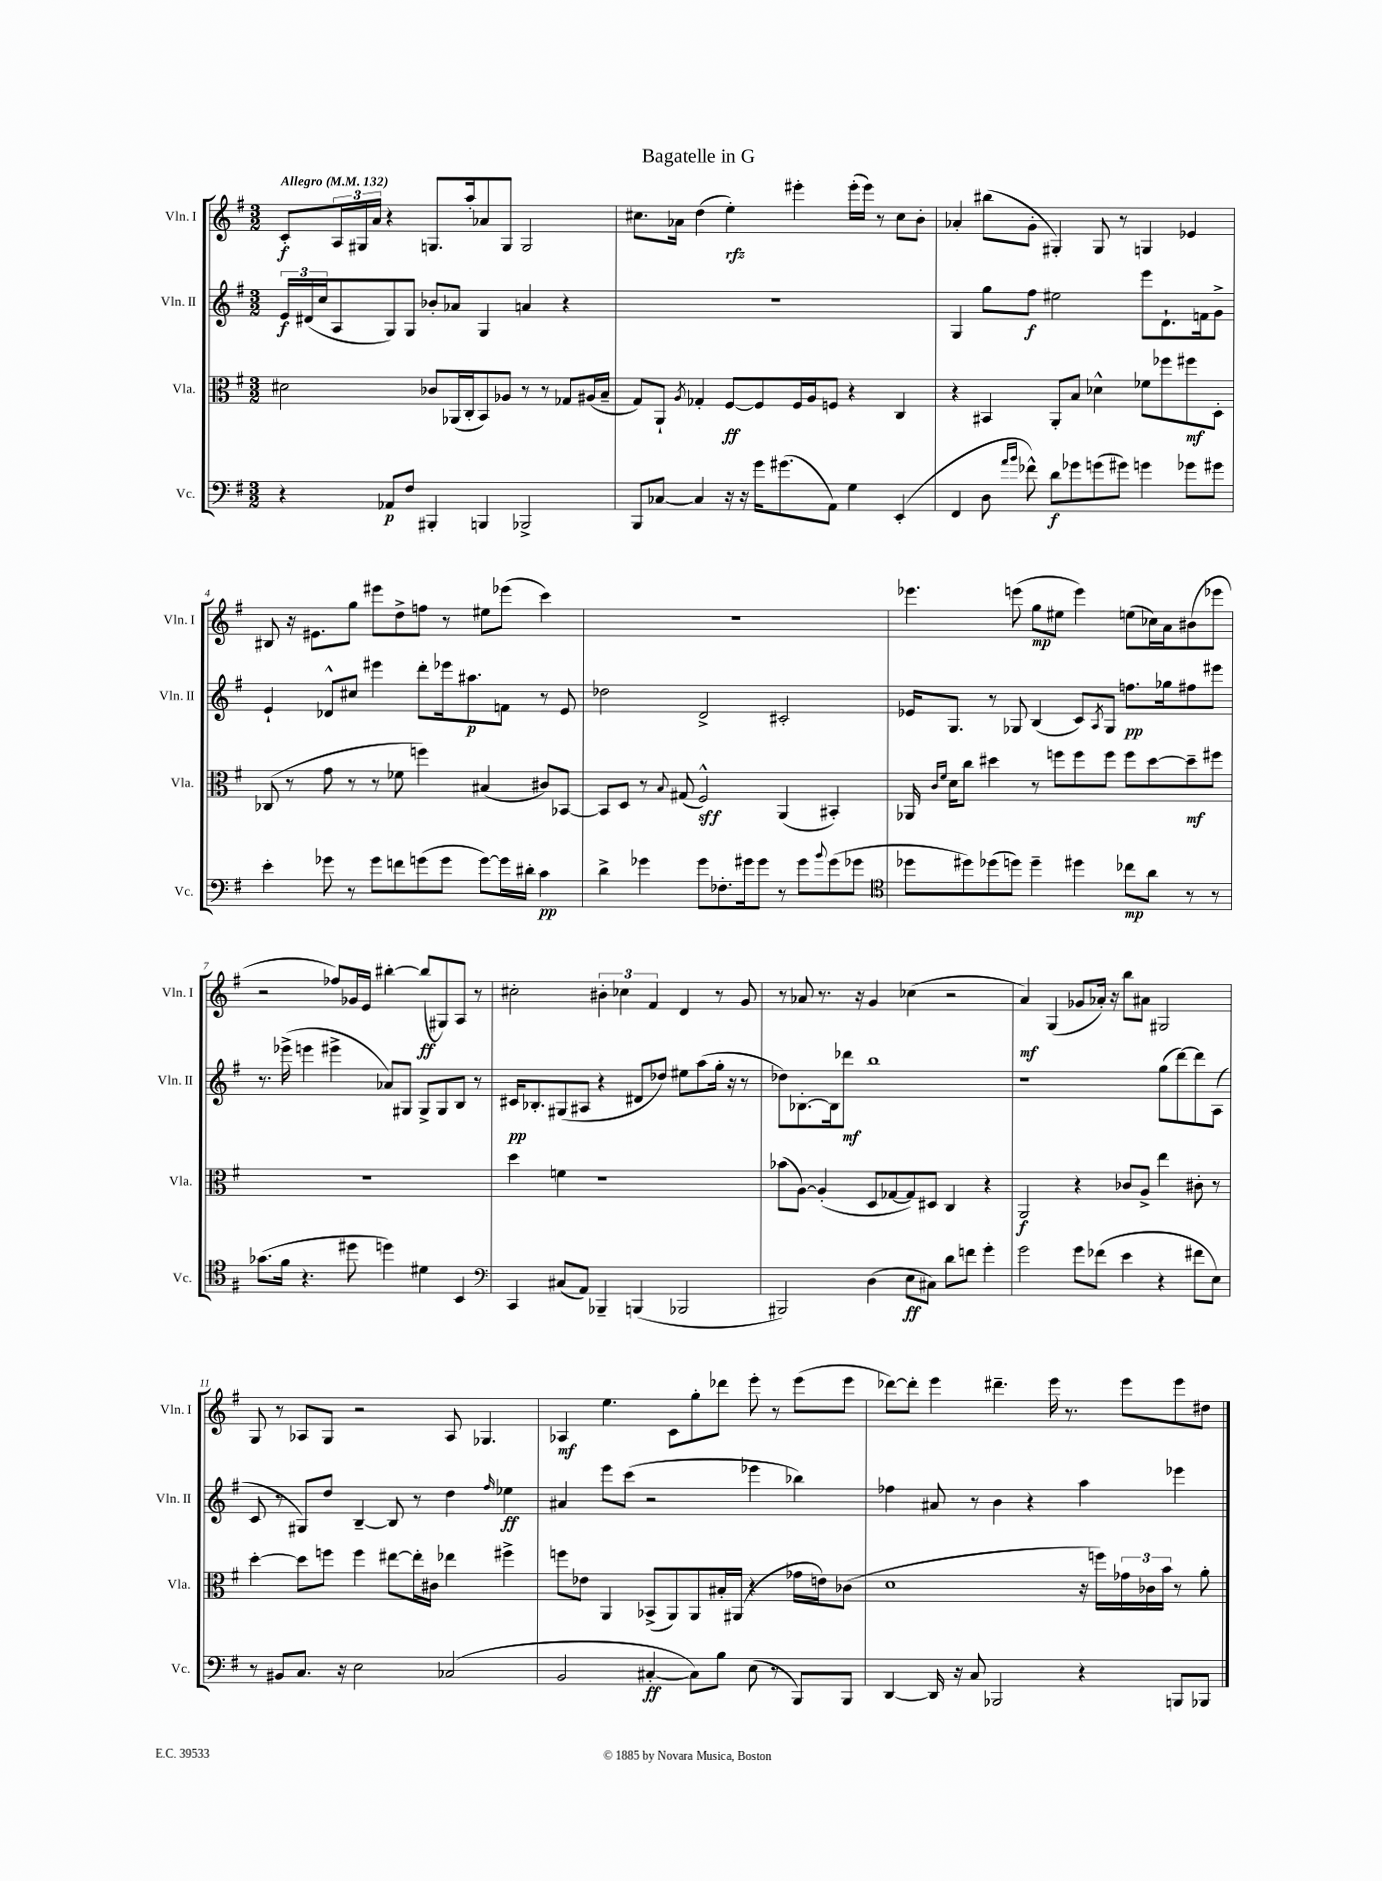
\header { title = "Bagatelle in G" }
<<
\new StaffGroup <<
\new Staff = "s0" \with { instrumentName = "Vln. I" shortInstrumentName = "Vln. I" } {
    \clef treble \key g \major \numericTimeSignature \time 3/2 \tempo "Allegro" 4 = 132
    c'8-.\f \tuplet 3/2 { a16 gis16 a'16 } r4 g8. a''16-. aes'8 g8 g2 |
    cis''8. aes'16 d''4( e''4-.\rfz) eis'''4-. eis'''16-.( eis'''16) r8 cis''8 b'8-. |
    aes'4-. bis''8( g'8-. gis4-.) gis8 r8 g4 ees'4 |
    bis8 r16 eis'8. g''8 eis'''8 d''8-> f''8 r8 eis''8 ees'''8( c'''4) |
    R1. |
    ees'''4. e'''8( g''8\mp eis''8 e'''4) e''8( ces''16) a'16 bis'8( ees'''8 |
    r2 fes''8) ges'16 e'16 bis''4~-. bis''8\ff( gis8) a8 r8 |
    cis''2-. \tuplet 3/2 { bis'4-. ces''4 fis'4 } d'4 r8 g'8 |
    r8 aes'8 r8. r16 g'4 ces''4( r2 |
    a'4\mf) g4( ges'8 aes'16-.) r16 b''8 ais'8 gis2 |
    g8 r8 aes8 g8 r2 aes8 ges4. |
    aes4\mf e''4. c'8 g''8-. des'''8 e'''8-. r8 e'''8( e'''8 |
    des'''8~) des'''8-. e'''4 dis'''4.-- e'''16 r8. e'''8 e'''8 dis''8 \bar "|." |
}
\new Staff = "s1" \with { instrumentName = "Vln. II" shortInstrumentName = "Vln. II" } {
    \clef treble \key g \major \numericTimeSignature \time 3/2
    \tuplet 3/2 { e'16\f dis'16( c''16 } a8 g8) g8 bes'8-. aes'8 g4 a'4 r4 |
    R1. |
    g4 g''8 fis''8\f eis''2 e'''8 d'8.-! f'16 g'8-> |
    e'4-! des'8-^ cis''8 eis'''4 d'''8-. ees'''16 ais''8.\p f'8 r8 e'8 |
    des''2 d'2-> cis'2-. |
    ees'16 g8. r8 ges8 b4( c'8) \acciaccatura { a8 } ges8 f''8.\pp ges''16 fis''8 eis'''8 |
    r8. ees'''16->( e'''4 eis'''4-> aes'8) gis8 gis8-> gis8 b8 r8 |
    cis'16\pp bes8.-. gis8( ais8 r4 dis'8 des''8) eis''8 a''8( g''16-. r16 r8 |
    des''8) bes8.~-. bes16 des'''8\mf b''1 |
    r1 g''8( d'''8~) d'''8 a8( |
    c'8 r8 gis8) d''8 b4~-- b8 r8 d''4 \grace { fis''16 } ees''4\ff |
    ais'4 e'''8 c'''8( r2 ees'''4 bes''4) |
    fes''4 ais'8 r8 b'4 r4 a''4 ees'''4 \bar "|." |
}
\new Staff = "s2" \with { instrumentName = "Vla." shortInstrumentName = "Vla." } {
    \clef alto \key g \major \numericTimeSignature \time 3/2
    dis'2 ces'8 aes,16( c16-. b,8) aes8 r8 r8 ges8 ais16( b16-- |
    g8) a,8-! \acciaccatura { a8 } ges4-. fis8~\ff fis8 fis16 a16 f8 r4 c4 |
    r4 bis,4 a,8-. b8 des'4-^ fes'8 fes''8 fis''8\mf d8-. |
    ces8( r8 g'8 r8 r8 fes'8 f''4) bis4( cis'8) bes,8~ |
    bes,8 d8 r8 \appoggiatura { b8 } gis8( fis2-^\sff) a,4( bis,4-.) |
    aes,16 \grace { c'16 fis'16 } d'16 c''8 dis''4 r8 f''8 f''8 f''8 f''8 dis''8~ dis''8--\mf fis''8 |
    R1. |
    d''4 f'4 r1 |
    bes'8( a8~) a4-.( d8 ges8~ ges8) dis8 c4 r4 |
    a,2\f r4 ces'8 a8-> e''4 cis'8-. r8 |
    d''4~-. d''8 f''8 f''4 eis''8~ eis''16-. cis'16 ees''4 fis''4-> |
    f''8 ees'8 a,4 bes,8->( a,8) a,8 bis16-. ais,16( r4 ges'16 e'16) ces'8( |
    d'1 r16 f''16) \tuplet 3/2 { ges'16 ces'16 b'16 } r8 a'8-. \bar "|." |
}
\new Staff = "s3" \with { instrumentName = "Vc." shortInstrumentName = "Vc." } {
    \clef bass \key g \major \numericTimeSignature \time 3/2
    r4 aes,8\p fis8 bis,,4-. b,,4 bes,,2-> |
    b,,8 ces8~ ces4 r16 r16 g'16 gis'8.( a,8) g4 e,4-.( |
    fis,4 d8 \grace { a'16 b'16 } fes'8-^) d'8\f ges'8 g'8( gis'8) g'4 ges'8 gis'8 |
    e'4-. ges'8 r8 ges'8 f'8 g'8( g'8 g'8~) g'16 dis'16-. c'4\pp |
    d'4-> ges'4 ges'8 fes8.-. gis'16 gis'8 r8 gis'8 \appoggiatura { b'8 } gis'8( ges'8 |
    \clef tenor des''8 dis''8) des''8( d''8) d''4-- dis''4 ces''8\mp a'8 r8 r8 |
    ges'8.( fis'16 r4. dis''8 d''4) dis'4 b,4 |
    \clef bass c,4 cis8( a,8) bes,,4-- b,,4( bes,,2 |
    bis,,2) d4( e8\ff cis8) d'8 f'8 g'4-. |
    g'2 g'8 fes'8( e'4 r4 fis'8 e8) |
    r8 bis,8 c8. r16 e2 ces2( |
    b,2 cis4~-.\ff cis8) b8 e8( r8 b,,8) b,,8 |
    d,4~ d,16 r16 c8 bes,,2 r4 b,,8 bes,,8 \bar "|." |
}
>>
>>
